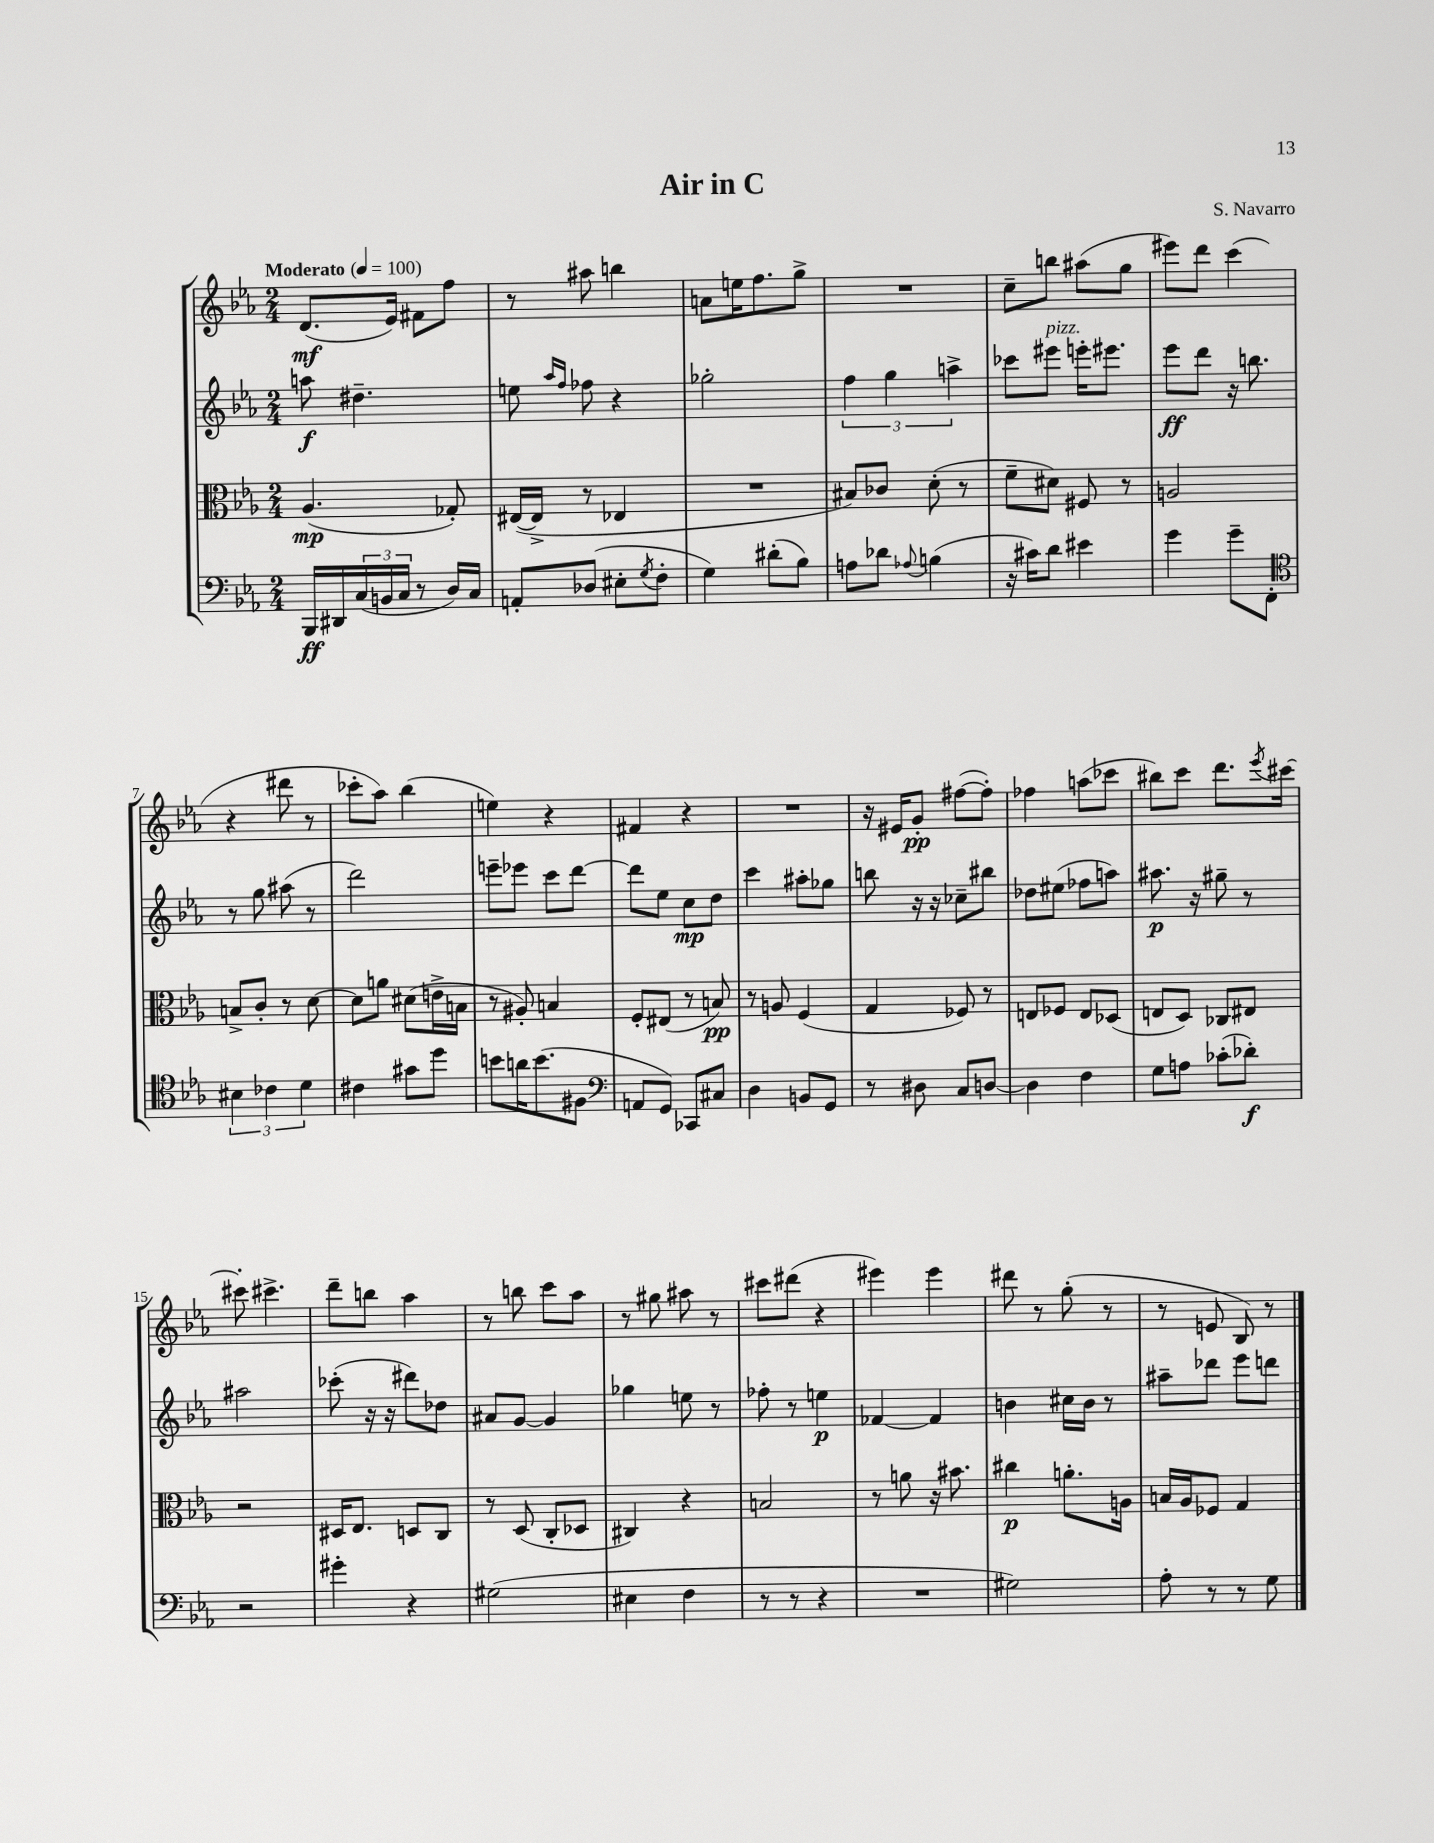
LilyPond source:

\header { title = "Air in C" composer = "S. Navarro" }
<<
\new StaffGroup <<
\new Staff = "s0" {
    \clef treble \key ees \major \numericTimeSignature \time 2/4 \tempo "Moderato" 4 = 100
    d'8.\mf( ees'16) fis'8 f''8 |
    r8 ais''8 b''4 |
    a'8 e''16 f''8. g''8-> |
    R2 |
    c''8-- b''8 ais''8( g''8 |
    eis'''8) d'''8 c'''4( |
    r4 dis'''8 r8 |
    ces'''8-. aes''8) bes''4( |
    e''4) r4 |
    fis'4 r4 |
    R2 |
    r16 eis'16 g'8-.\pp fis''8~( fis''8-.) |
    fes''4 a''8( ces'''8 |
    bis''8) c'''8 d'''8. \acciaccatura { ees'''8 } cis'''16~ |
    cis'''8-. cis'''4.-> |
    d'''8-- b''8 aes''4 |
    r8 b''8 c'''8 aes''8 |
    r8 gis''8 ais''8 r8 |
    cis'''8 dis'''8( r4 |
    eis'''4) eis'''4 |
    dis'''8 r8 g''8-.( r8 |
    r8 e'8 bes8) r8 \bar "|." |
}
\new Staff = "s1" {
    \clef treble \key ees \major \numericTimeSignature \time 2/4
    a''8\f dis''4.-- |
    e''8 \grace { aes''16 f''16 } fes''8 r4 |
    ges''2-. |
    \tuplet 3/2 { f''4 g''4 a''4-> } |
    ces'''8 eis'''8^\markup { \italic "pizz." } e'''16-. eis'''8. |
    ees'''8\ff d'''8 r16 b''8. |
    r8 g''8 ais''8( r8 |
    d'''2) |
    e'''8-- ees'''8 c'''8 d'''8~ |
    d'''8 ees''8 c''8\mp d''8 |
    c'''4 ais''8-. ges''8 |
    b''8 r16 r16 ces''8-- bis''8 |
    des''8 eis''8( fes''8 a''8) |
    ais''8.\p r16 gis''8-- r8 |
    ais''2 |
    ces'''8-.( r16 r16 dis'''8) des''8 |
    ais'8 g'8~ g'4 |
    ges''4 e''8 r8 |
    fes''8-. r8 e''4\p |
    fes'4~ fes'4 |
    b'4 cis''16 b'16 r8 |
    ais''8-- des'''8 ees'''8 d'''8 \bar "|." |
}
\new Staff = "s2" {
    \clef alto \key ees \major \numericTimeSignature \time 2/4
    aes4.\mp( ges8-.) |
    eis16~( eis16-> r8 ees4 |
    R2 |
    bis8) ces'8 d'8-.( r8 |
    f'8-- dis'8) fis8 r8 |
    a2 |
    b8-> c'8-. r8 d'8~ |
    d'8 a'8 dis'8( e'16-> b16 |
    r8 ais8-.) b4 |
    f8-. eis8( r8 b8\pp) |
    r8 a8 f4( |
    g4 fes8) r8 |
    e8 fes8 e8 des8( |
    e8 d8) ces8 eis8 |
    r2 |
    dis16 ees8. d8 c8 |
    r8 d8( c8-. des8 |
    cis4) r4 |
    b2 |
    r8 a'8 r16 bis'8. |
    cis''4\p a'8.-. a16 |
    b16 aes16 fes8 g4 \bar "|." |
}
\new Staff = "s3" {
    \clef bass \key ees \major \numericTimeSignature \time 2/4
    bes,,16\ff dis,16 \tuplet 3/2 { c16( b,16 c16 } r8 d16) c16 |
    a,8-. des8( eis8-. \acciaccatura { g8 } f8-. |
    g4) dis'8-.( bes8) |
    a8 des'8 \appoggiatura { aes8 } b4( |
    r16 cis'16) d'8 eis'4 |
    g'4 g'8-- f,8-. |
    \clef tenor \tuplet 3/2 { bis4 ces'4 d'4 } |
    cis'4 gis'8 d''8 |
    b'8 a'16 b'8.( fis8 |
    \clef bass a,8 g,8) ces,8 cis8 |
    d4 b,8 g,8 |
    r8 dis8 c8 d8~ |
    d4 f4 |
    g8 a8 ces'8-.( des'8-.\f) |
    r2 |
    gis'4-. r4 |
    gis2( |
    eis4 f4 |
    r8 r8 r4 |
    R2 |
    gis2) |
    aes8-. r8 r8 g8 \bar "|." |
}
>>
>>
